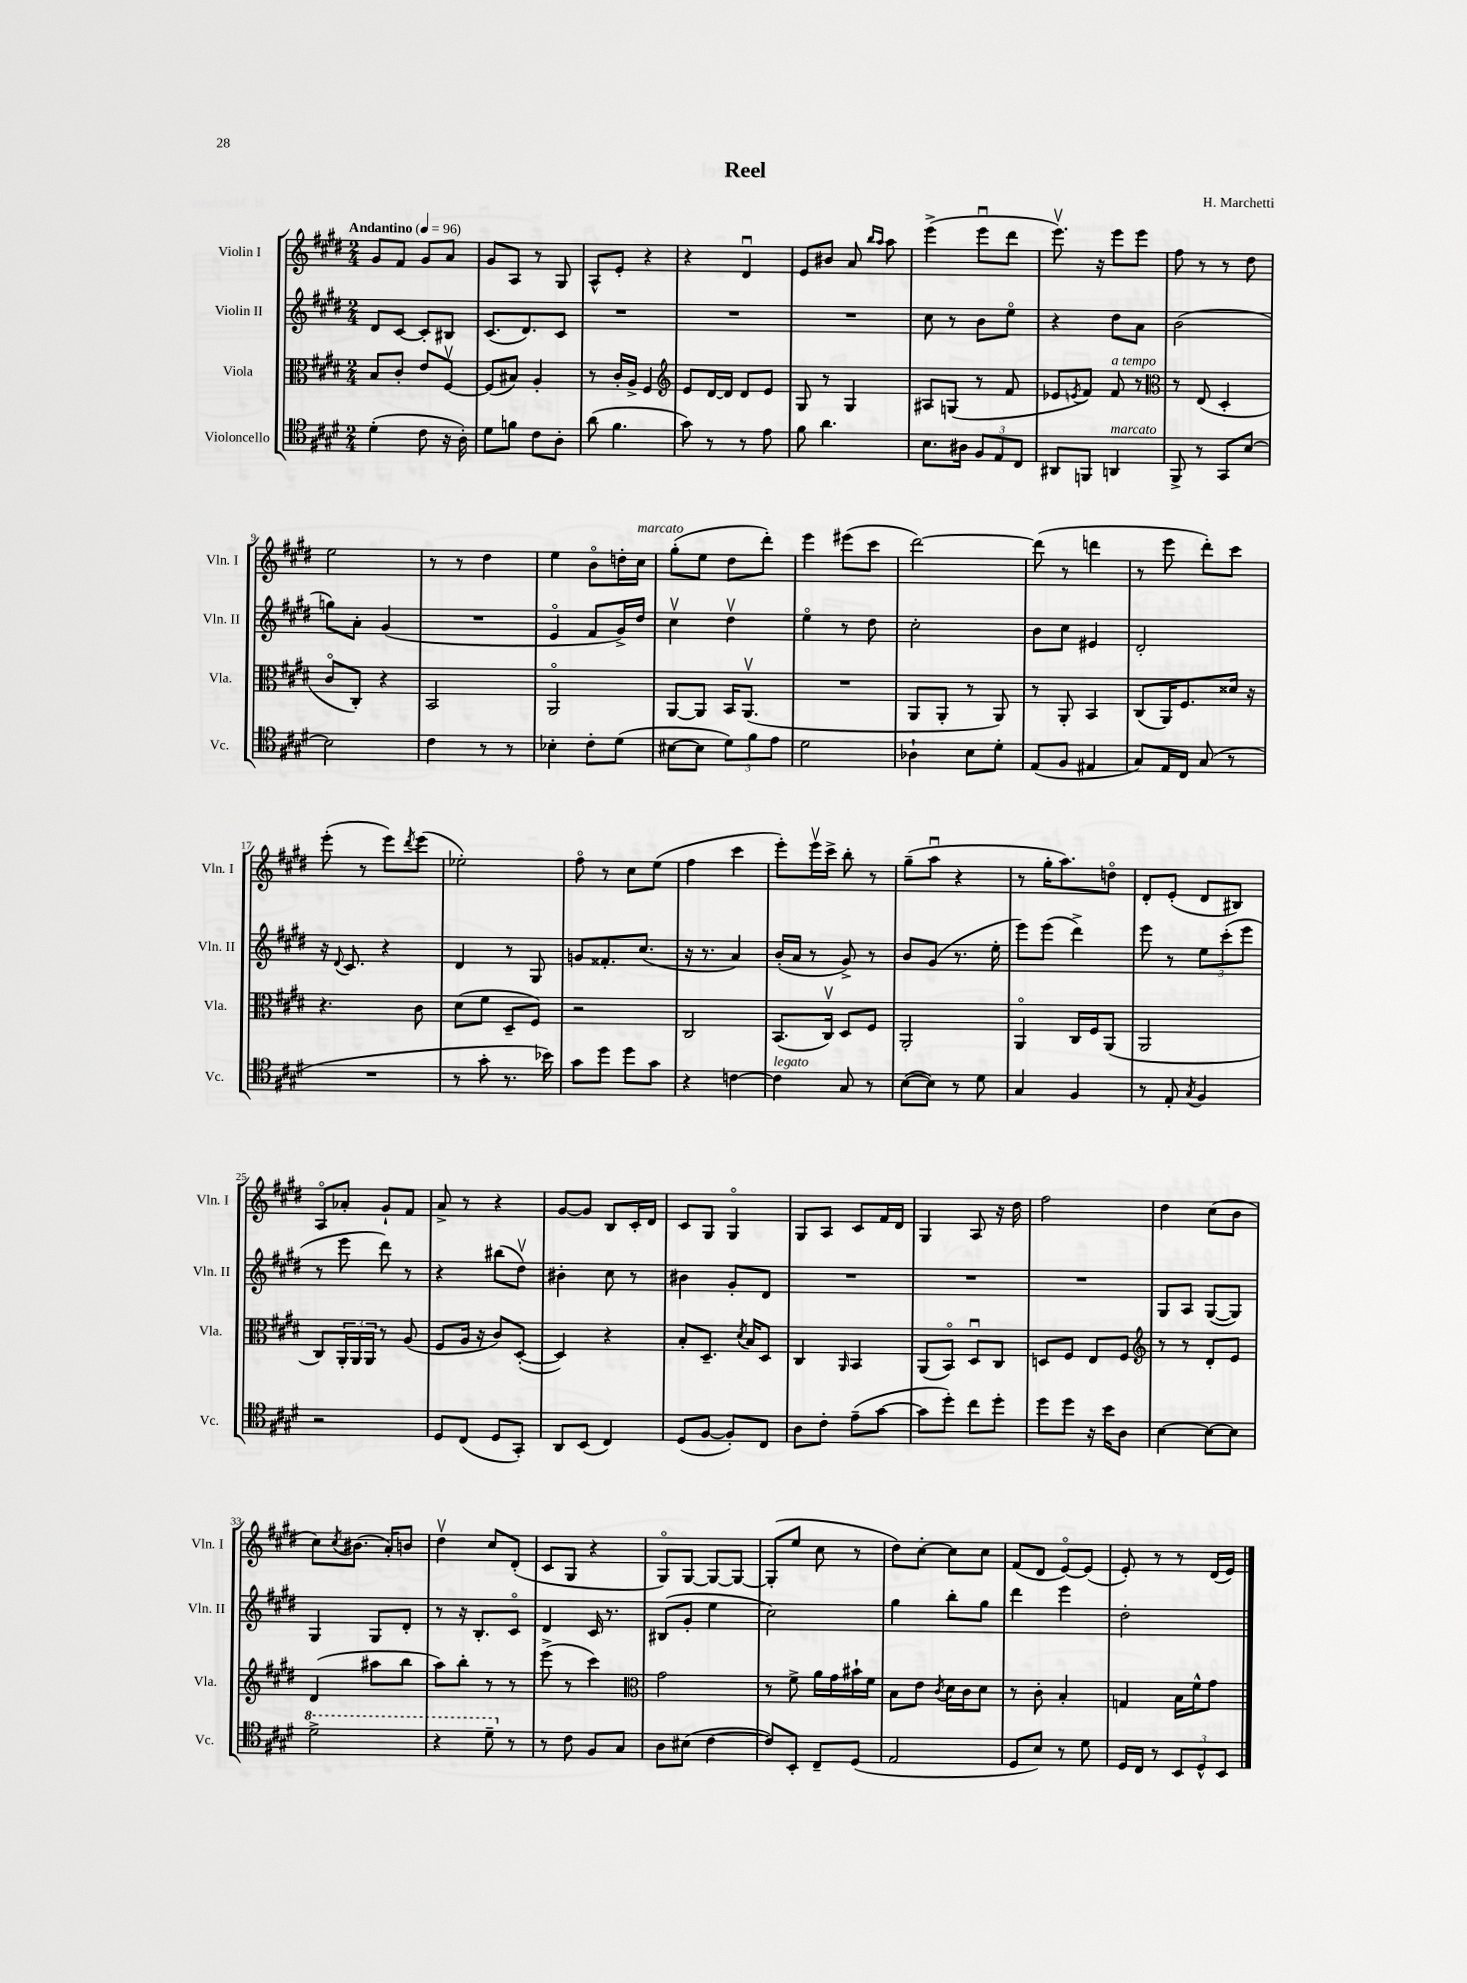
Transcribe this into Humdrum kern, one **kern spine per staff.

**kern	**kern	**kern	**kern
*staff4	*staff3	*staff2	*staff1
*clefC4	*clefC3	*clefG2	*clefG2
*k[f#c#g#d#]	*k[f#c#g#d#]	*k[f#c#g#d#]	*k[f#c#g#d#]
*M2/4	*M2/4	*M2/4	*M2/4
*MM96	*MM96	*MM96	*MM96
(4d#'\	8B/L	8d#/L	8g#/L
.	8c#'/J	[8c#/J	8f#/J
8c#\	8e/L	8c#'/]L	8g#/L
16r	[8F#v/J	8B#/J	8a/J
16A'\)	.	.	.
=	=	=	=
8d#\L	(8F#/]L	(8.c#/L	8g#/L
8f\J	8B#/J)	.	8A/J
.	.	8.d#/)	.
8c#\L	4A'/	.	8r
8A'\J	.	8c#/J	8G#/
=	=	=	=
(8a\	8r	2r	8A^^/L
4.f#\	16c#'/LL	.	8e'/J
.	16A^/JJ	.	.
.	4F#/	.	4r
=	=	=	=
*	*clefG2	*	*
8g#\)	8e/L	2r	4r
8r	[16d#/L	.	.
.	16d#/]JJ	.	.
8r	8d#/L	.	4d#u/
8e\	8e/J	.	.
=	=	=	=
8f#\	8G#/	2r	8e/L
4.a\	8r	.	8b#/J
.	4G#/	.	8a/
.	.	.	16qqbb/LL
.	.	.	16qqaa/JJ
.	.	.	8aa\
=	=	=	=
8.B\L	8A#/L	8cc#\	(4eee^\
.	(8G/J	8r	.
16A#\Jk	.	.	.
12F#/L	8r	8b\L	8eeeu\L
12E/	.	.	.
.	8f#/	8eeo\J	8ddd#\J
12C#/J	.	.	.
=	=	=	=
8AA#/L	8e-/L	4r	8.eeev\)
.	8qe/	.	.
8FF/J	8f#/J)	.	.
.	.	.	16r
4AA/	8f#/	8dd#\L	8eee\L
.	8r	8a\J	8eee\J
=	=	=	=
*	*clefC3	*	*
8FF#^/	8r	(2b\	8ff#\
8r	(8E/	.	8r
8GG#/L	4D#'/	.	8r
[8B/J	.	.	8dd#\
=	=	=	=
2B\]	8c#o/L	8gg\L)	2ee\
.	8C#'/J)	8a'\J	.
.	4r	(4g#/	.
=	=	=	=
4c#\	2BB/	2r	8r
.	.	.	8r
8r	.	.	4dd#\
8r	.	.	.
=	=	=	=
4B-'\	2AAo/	4eo/	4ee\
8c#'\L	.	8f#/L	8bo\L
(8d#\J	.	16g#^/L)	16dd'\L
.	.	16dd#/JJ	16cc#\JJ
=	=	=	=
[8B#\L	[8AA/L	4cc#v\	(8gg#'\L
8B#\]J	8AA/]J	.	8ee\J
12d#\L)	16BB/LK	4dd#v\	8dd#\L
.	(8.AAv/J	.	.
12f#\	.	.	.
.	.	.	8ddd#'\J)
12e\J	.	.	.
=	=	=	=
2d#\	2r	4eeo\	4eee\
.	.	8r	(8eee#\L
.	.	8dd#\	8ccc#\J
=	=	=	=
4A-`\	8AA/L	2cc#'\	[2ddd#\)
.	8AA'/J	.	.
8B\L	8r	.	.
8d#'\J	8AA/)	.	.
=	=	=	=
(8E/L	8r	8b\L	(8ddd#\]
8F#/J	8AA'/	8cc#\J	8r
4E#/	4BB/	4e#/	4ddd\
=	=	=	=
8G#/L)	(8C#/L	2d#'/	8r
16E/L	16AA/K)	.	8eee\
16C#/JJ	8.F#/	.	.
(8G#/	.	.	8ddd#'\L)
8r	16d##/Jk	.	8ccc#\J
.	16r	.	.
=	=	=	=
2r	4.r	16r	(8eee'\
.	.	8qqd#/	.
.	.	8.c#/	.
.	.	.	8r
.	.	4r	8eee\L)
.	.	.	8qddd#/
.	8c#\	.	(8eee\J
=	=	=	=
8r	(8d#\L	4d#/	2ee-'\)
8g#'\	8f#\J	.	.
8.r	8D#~/L	8r	.
.	8F#/J)	8G#/	.
16b-\)	.	.	.
=	=	=	=
8g#\L	2r	8g/L	8ff#o\
8dd#\J	.	8.f##'/	8r
8dd#\L	.	.	8cc#\L
.	.	(8.cc#/J	.
8g#\J	.	.	(8ee\J
=	=	=	=
4r	2C#/	16r	4ff#\
.	.	8.r	.
[4c\	.	4a/)	4ccc#\
=	=	=	=
4c\]	(8.BB/L	(16b'/LL	8eee'\L)
.	.	16a/JJ	.
.	.	8r	16eeev\L
.	16C#v/Jk)	.	16ccc#^\JJ
8G#/	8D#/L	8g#^/)	8bb'\
8r	8F#/J	8r	8r
=	=	=	=
([8B\L	2AA'/	8b/L	(8gg#~\L
8B\]J)	.	(8g#/J	8aau\J
8r	.	8.r	4r
8d#\	.	.	.
.	.	16ee'\	.
=	=	=	=
4G#/	4AAo/	8eee\L)	8r
.	.	(8eee\J	16gg#'\LK
.	.	.	8.aa\)
4F#/	16C#/LL	4ddd#^\)	.
.	16F#/J	.	.
.	(8AA/J	.	8ddo\J
=	=	=	=
8r	2AA/	8eee\	8d#'/L
8E'/	.	8r	(8e'/J
8qG#/	.	.	.
4F#/	.	12ee\L	8d#/L
.	.	(12ccc#'\	.
.	.	.	8B#/J)
.	.	12eee\J	.
=	=	=	=
2r	8C#/L)	8r	8Ao/L
.	24AA'/L	8eee\	8a-'/J
.	24AA/	.	.
.	24AA/JJ	.	.
.	8r	8ddd#\)	8g#`/L
.	(8A/	8r	8f#/J
=	=	=	=
8D#/L	8F#/L	4r	8a^/
(8C#/J	16A/Jk	.	8r
.	16r	.	.
8D#/L	8c#/L)	(8bb#\L	4r
8GG#'/J)	([8D#'/J	8dd#v\J)	.
=	=	=	=
8AA/L	4D#/])	4b#'\	[8g#/L
(8BB/J	.	.	8g#/]J
4C#/)	4r	8cc#\	8B/L
.	.	8r	16c#'/L
.	.	.	16d#/JJ
=	=	=	=
(8D#/L	8B'/L	4b#\	8c#/L
[8F#/J	8.D#~/J	.	8G#/J
8F#'/]L)	.	8g#'/L	4G#o/
.	8qd#/	.	.
.	16B/LK	.	.
8C#/J	8D#/J	8d#/J	.
=	=	=	=
8A\L	4C#/	2r	8G#/L
8c#'\J	.	.	8A/J
.	16qqAA/	.	.
(8e~\L	4BB/	.	8c#/L
[8g#\J	.	.	16f#/L
.	.	.	16d#/JJ
=	=	=	=
8g#\]L	(8AA/L	2r	4G#/
8dd#'\J)	8BBo/J)	.	.
8cc#\L	8D#u/L	.	8A/
8dd#'\J	8C#/J	.	16r
.	.	.	16dd#\
=	=	=	=
8dd#\L	8D/L	2r	2ff#\
8dd#\J	8F#/J	.	.
16r	8E/L	.	.
16b\LK	.	.	.
8A\J	8F#/J	.	.
=	=	=	=
*	*clefG2	*	*
[4B\	8r	8G#/L	4dd#\
.	8r	8A/J	.
8B\_L	8d#'/L	([8G#/L	(8cc#\L
8B\]J	8e/J	8G#/]J)	8b\J
=	=	=	=
2dd#^\	(4d#/	4G#/	8cc#\L)
.	.	.	8qcc#/
.	.	.	(8.b#\J
.	8aa#\L	8G#/L	.
.	.	.	16a'/LK)
.	8bb\J	8d#'/J	8b/J
=	=	=	=
4r	8aa\L)	8r	4dd#v\
.	8bb'\J	16r	.
.	.	8.B'/L	.
8dd#~\	8r	.	8cc#/L
8r	8r	8c#o/J	(8d#'/J
=	=	=	=
8r	(8eee^\	4d#/	8c#/L
8c#\	8r	.	8G#/J
8F#/L	4ccc#\)	16c#/	4r
.	.	8.r	.
8G#/J	.	.	.
=	=	=	=
*	*clefC3	*	*
8A\L	2g#\	(8B#/L	8G#o/L)
(8B#\J	.	8g#'/J	[8G#/J
[4c#\	.	4ee\	8G#/_L
.	.	.	8G#/_J
=	=	=	=
8c#/]L)	8r	2cc#\)	(8G#'/]L
8BB'/J	8f#^\	.	8ee/J
8C#~/L	16a\LL	.	8cc#\
.	16g#\	.	.
(8D#/J	16b#`\	.	8r
.	16f#\JJ	.	.
=	=	=	=
2E/	8B\L	4gg#\	8dd#\L)
.	8e\J	.	[8cc#'\J
.	8qc#/	.	.
.	16d#\LL	8bb'\L	8cc#\]L
.	16c#\J	.	.
.	8d#\J	8gg#\J	8cc#\J
=	=	=	=
8D#/L	8r	4ddd#\	(8f#/L
8B/J)	8c#'\	.	8d#/J
8r	4B'/	4eee\	[8eo/L)
8d#\	.	.	(8e/]J
=	=	=	=
16D#/LL	4G/	2dd#'\	8e'/)
16C#/JJ	.	.	.
8r	.	.	8r
12BB/L	16B\LL	.	8r
.	16f#^^\J	.	.
12D#^^/	.	.	.
.	8g#\J	.	(16d#/LL
12BB/J	.	.	.
.	.	.	16e/JJ)
==	==	==	==
*-	*-	*-	*-
